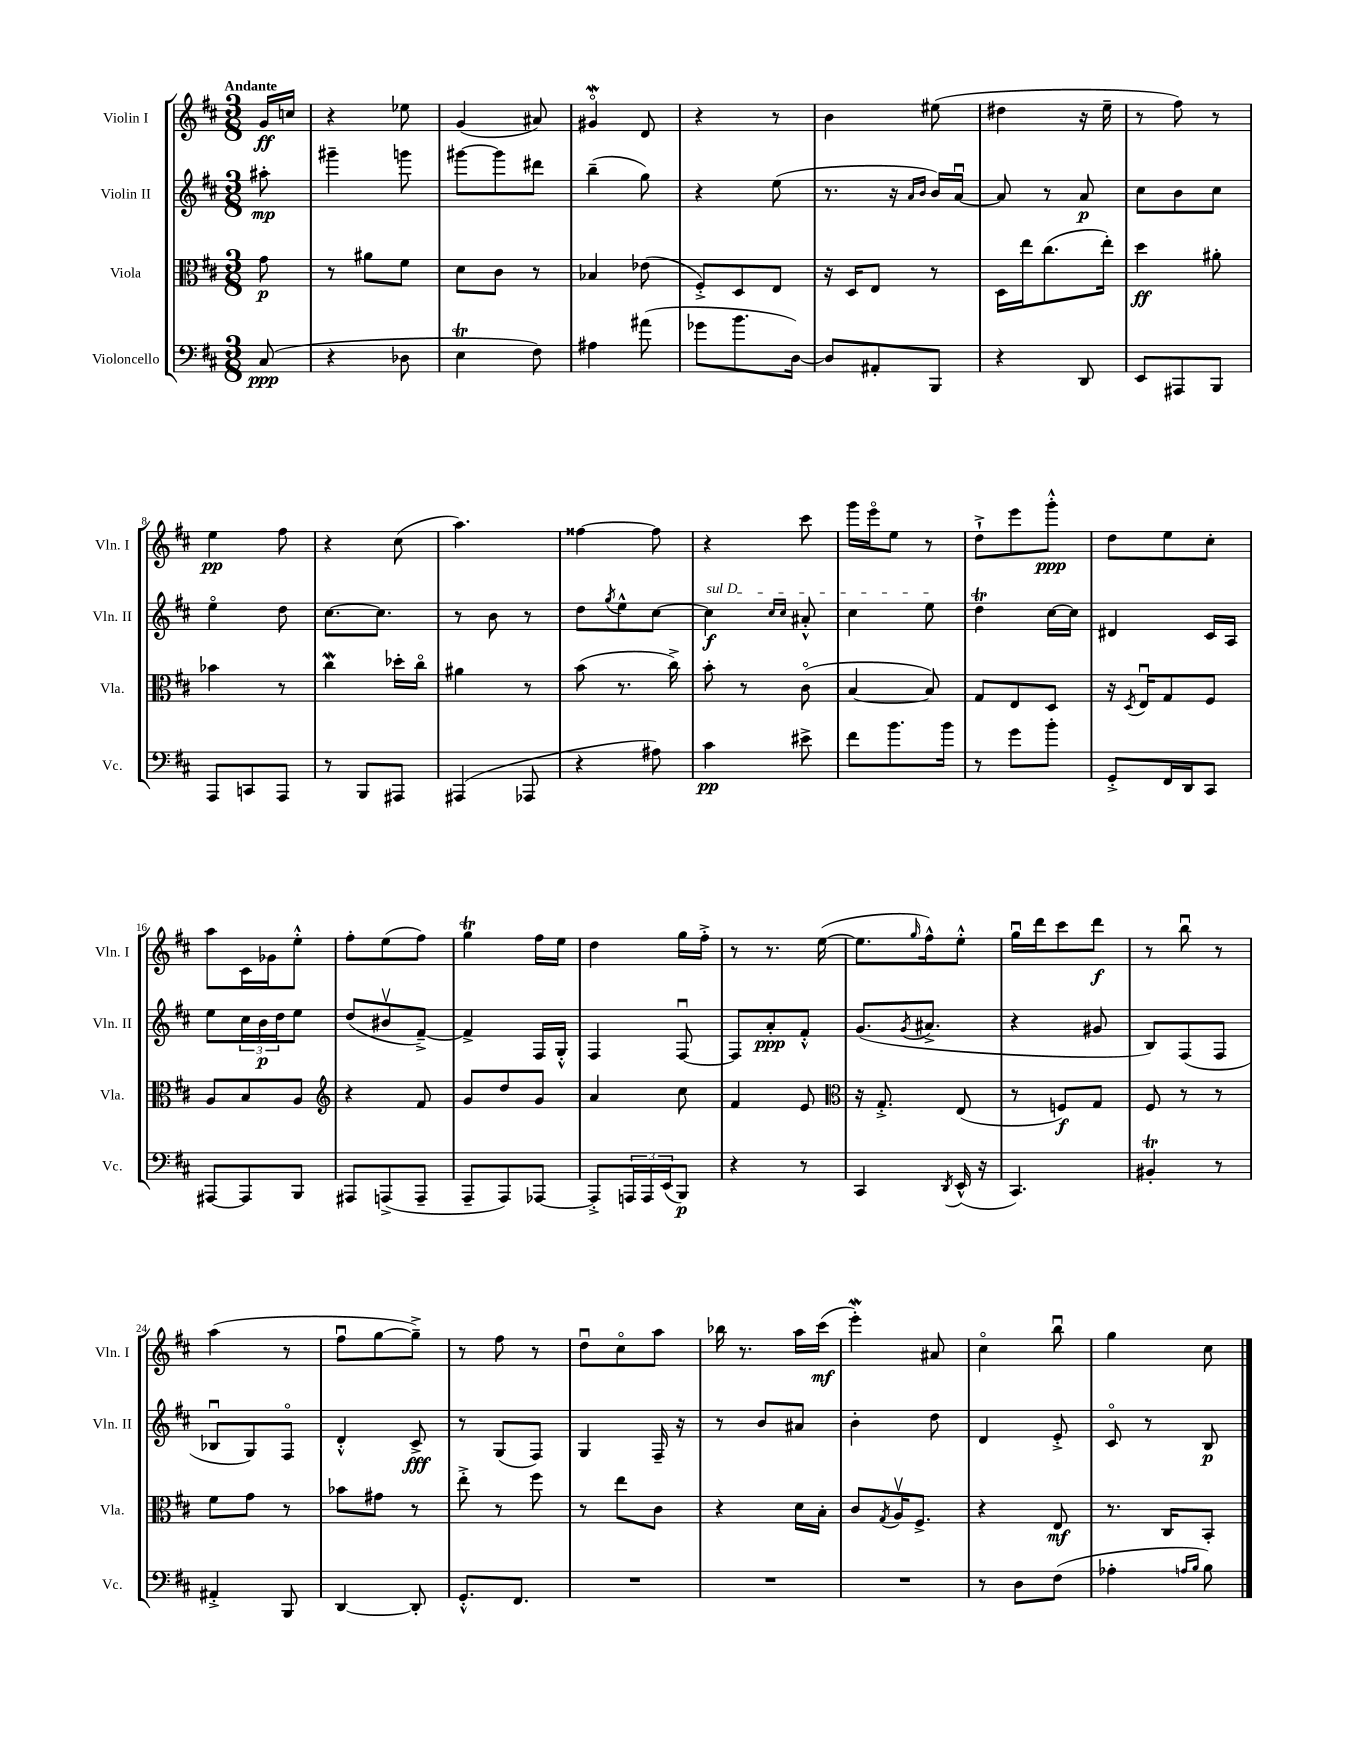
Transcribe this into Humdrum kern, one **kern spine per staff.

**kern	**kern	**kern	**kern
*staff4	*staff3	*staff2	*staff1
*clefF4	*clefC3	*clefG2	*clefG2
*k[f#c#]	*k[f#c#]	*k[f#c#]	*k[f#c#]
*M3/8	*M3/8	*M3/8	*M3/8
(8C#	8g	8aa#'	16g
.	.	.	16cc
=	=	=	=
4r	8r	4ggg#~	4r
.	8a#	.	.
8D-	8f#	8ggg	8ee-
=	=	=	=
4E	8d	[8ggg#	(4g
.	8c#	8ggg#]	.
8F#)	8r	8ddd#	8a#)
=	=	=	=
4A#	4B-	(4bb~	4g#o
(8a#	(8e-	8gg)	8d
=	=	=	=
8g-	8F#'^)	4r	4r
8.b	8D	.	.
.	8E	(8ee	8r
[16D)	.	.	.
=	=	=	=
8D]	16r	8.r	4b
.	16D	.	.
8AA#'	8E	.	.
.	.	16r	.
.	.	16qqa	.
.	.	16qqb	.
8BBB	8r	16b)	(8ee#
.	.	[16au	.
=	=	=	=
4r	16D	8a]	4dd#
.	16ee	.	.
.	(8.cc#	8r	.
8DD	.	8a	16r
.	16ee')	.	16ee~
=	=	=	=
8EE	4dd	8cc#	8r
8AAA#	.	8b	8ff#)
8BBB	8a#'	8cc#	8r
=	=	=	=
8AAA	4b-	4eeo	4ee
8CC	.	.	.
8AAA	8r	8dd	8ff#
=	=	=	=
8r	4cc#	[8.cc#	4r
8BBB	.	.	.
.	.	8.cc#]	.
8AAA#	16dd-'	.	(8cc#
.	16cc#o	.	.
=	=	=	=
(4AAA#	4a#	8r	4.aa)
.	.	8b	.
8AAA-	8r	8r	.
=	=	=	=
4r	(8b	8dd	[4ff##
.	.	8qgg	.
.	8.r	8ee^^	.
8A#)	.	[8cc#	8ff##]
.	16cc#^)	.	.
=	=	=	=
4c#	8b'	4cc#]	4r
.	8r	.	.
.	.	16qqcc#	.
.	.	16qqcc#	.
8e#^	(8c#o	8a#'^^	8ccc#
=	=	=	=
8f#	[4B	4cc#	16ggg
.	.	.	16eeeo
8.b	.	.	8ee
.	8B])	8ee	8r
16b	.	.	.
=	=	=	=
8r	8G	4dd	8dd`^
8g	8E	.	8eee
8b'	8D	[16cc#	8ggg'^^
.	.	16cc#]	.
=	=	=	=
8GG'^	16r	4d#	8dd
.	8qD	.	.
.	16Eu	.	.
16FF#	8G	.	8ee
16DD	.	.	.
8CC#	8F#	16c#	8cc#'
.	.	16A	.
=	=	=	=
[8AAA#	8A	8ee	8aa
8AAA#]	8B	24cc#	16c#
.	.	24b	.
.	.	.	16g-
.	.	24dd	.
8BBB	8A	8ee	8ee'^^
=	=	=	=
*	*clefG2	*	*
8AAA#	4r	(8dd	8ff#'
(8AAA^	.	8b#v	(8ee
8AAA~	8f#	[8f#~^)	8ff#)
=	=	=	=
8AAA~	8g	4f#^]	4gg
8AAA)	8dd	.	.
[8AAA-	8g	16F#	16ff#
.	.	16G'^^	16ee
=	=	=	=
8AAA-'^]	4a	4F#	4dd
24AAA	.	.	.
24AAA	.	.	.
(24EE	.	.	.
8BBB)	8cc#	[8F#u	16gg
.	.	.	16ff#'^
=	=	=	=
4r	4f#	8F#]	8r
.	.	8a'	8.r
8r	8e	8f#'^^	.
.	.	.	([16ee
=	=	=	=
*	*clefC3	*	*
4CC#	16r	(8.g	8.ee]
.	8.G'^	.	.
.	.	8qg	16qqgg
.	.	8.a#^	16ff#^^)
8qDD	.	.	.
(16EE^^	(8E	.	8ee'^^
16r	.	.	.
=	=	=	=
4.CC#)	8r	4r	16ggu
.	.	.	16ddd
.	8F)	.	8ccc#
.	8G	8g#	8ddd
=	=	=	=
4BB#'	8F#	8B)	8r
.	8r	(8F#	8bbu
8r	8r	8F#	8r
=	=	=	=
4AA#'^	8f#	8B-u	(4aa
.	8g	8G)	.
8BBB	8r	8F#o	8r
=	=	=	=
[4DD	8b-	4d'^^	8ff#u
.	8g#	.	[8gg
8DD']	8r	8c#^	8gg~^])
=	=	=	=
8.GG'^^	8ee'^	8r	8r
.	8r	(8G	8ff#
8.FF#	.	.	.
.	8ff#	8F#)	8r
=	=	=	=
4.r	8r	4G	8ddu
.	8ee	.	8cc#o
.	8c#	16F#~	8aa
.	.	16r	.
=	=	=	=
4.r	4r	8r	16bb-
.	.	.	8.r
.	.	8b	.
.	16d	8a#	16aa
.	16B'	.	(16ccc#
=	=	=	=
4.r	8c#	4b'	4eee')
.	8qG	.	.
.	16Av	.	.
.	8.F#^	.	.
.	.	8dd	8a#
=	=	=	=
8r	4r	4d	4cc#o
8D	.	.	.
(8F#	8E	8e'^	8bbu
=	=	=	=
4A-'	8.r	8c#o	4gg
.	.	8r	.
.	16C#	.	.
16qqA	.	.	.
16qqB	.	.	.
8B)	8BB'	8B	8cc#
==	==	==	==
*-	*-	*-	*-
